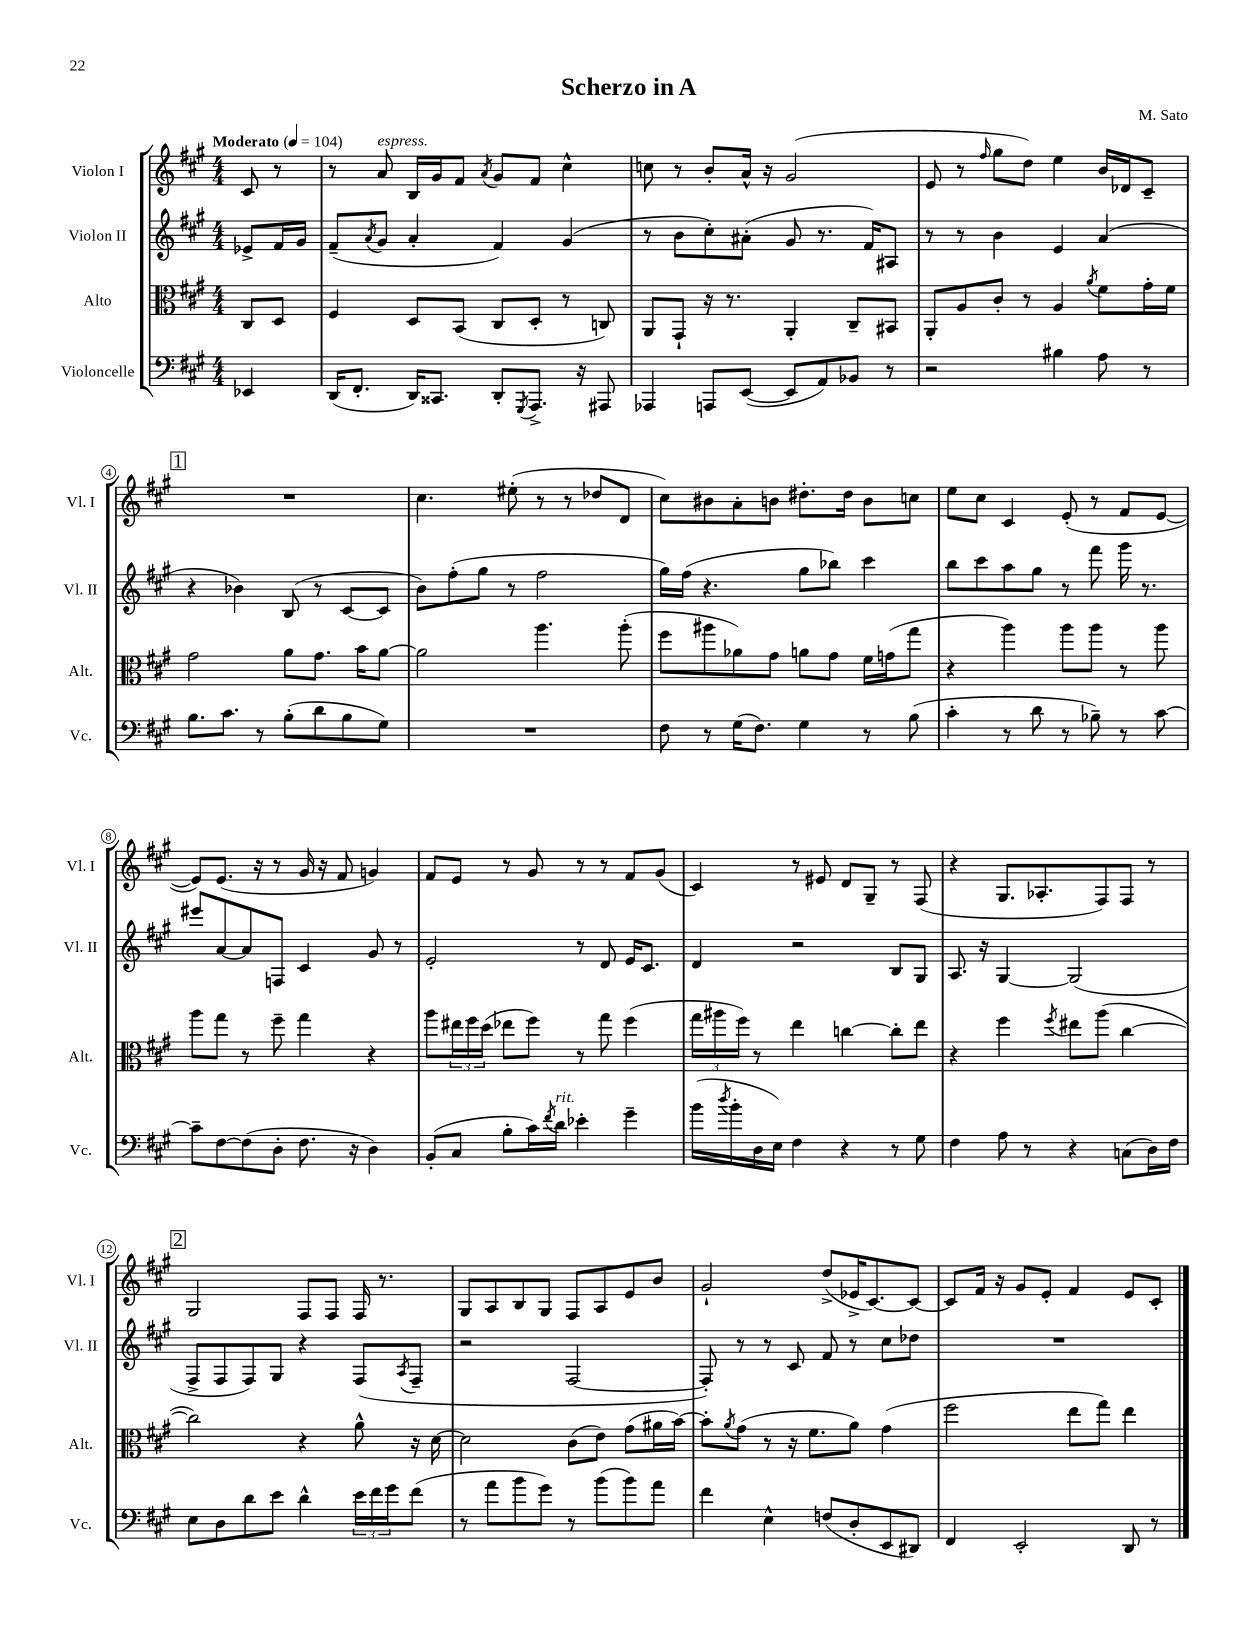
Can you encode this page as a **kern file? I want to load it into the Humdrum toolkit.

**kern	**kern	**kern	**kern
*staff4	*staff3	*staff2	*staff1
*clefF4	*clefC3	*clefG2	*clefG2
*k[f#c#g#]	*k[f#c#g#]	*k[f#c#g#]	*k[f#c#g#]
*M4/4	*M4/4	*M4/4	*M4/4
*MM104	*MM104	*MM104	*MM104
4EE-	8C#	8e-^	8c#
.	8D	16f#	8r
.	.	16g#	.
=	=	=	=
(16DD	4F#	(8f#~	8r
8.FF#'	.	.	.
.	.	8qa	.
.	.	8g#	8a
16DD)	8D	4a'	16B
8.CC##	.	.	16g#
.	(8BB	.	8f#
.	.	.	8qa
8DD'	8C#	4f#)	8g#
8qGGG#	.	.	.
8.AAA^	8D'	.	8f#
.	8r	(4g#	4cc#^^
16r	.	.	.
8AAA#	8C)	.	.
=	=	=	=
4AAA-	8AA	8r	8cc
.	8GG#`	8b	8r
8AAA	16r	8cc#')	8b'
.	8.r	.	.
([8EE	.	(8a#'	16a^^
.	.	.	16r
8EE]	4AA'	8g#	(2g#
8AA)	.	8.r	.
8BB-	8C#~	.	.
.	.	16f#)	.
8r	8BB#	8A#	.
=	=	=	=
2r	8AA'	8r	8e
.	8A	8r	8r
.	.	.	16qqff#
.	8c#'	4b	8gg#
.	8r	.	8dd)
4B#	4A	4e	4ee
.	8qa	.	.
8A	8f#	(4a	16b
.	.	.	16d-
8r	16g#'	.	8c#~
.	16f#	.	.
=	=	=	=
8.B	2g#	4r	1r
8.c#	.	.	.
.	.	4b-)	.
8r	.	.	.
(8B'	8a	(8B	.
8d	8.g#	8r	.
8B	.	[8c#	.
.	16b	.	.
8G#)	[8a	8c#]	.
=	=	=	=
1r	2a]	8b)	4.cc#
.	.	(8ff#'	.
.	.	8gg#	.
.	.	8r	(8ee#'
.	4.aa	2ff#	8r
.	.	.	8r
.	.	.	8dd-
.	(8aa'	.	8d
=	=	=	=
8F#	8ff#	16gg#)	8cc#)
.	.	(16ff#	.
8r	8aa#	4.r	8b#
(16G#	8a-)	.	8a'
8.F#)	.	.	.
.	8g#	.	8b
4G#	8a	8gg#	8.dd#'
.	8g#	8bb-)	.
.	.	.	16dd#
8r	16f#	4ccc#	8b
.	(16g	.	.
(8B	8gg#	.	8cc
=	=	=	=
4c#'	4r	8bb	8ee
.	.	8ccc#	8cc#
8r	4aa)	8aa	4c#
8d	.	8gg#	.
8r	8aa	8r	(8e'
8B-~)	8aa	8fff#	8r
8r	8r	16ggg#	8f#
.	.	8.r	.
[8c#	8aa	.	[8e
=	=	=	=
8c#~]	8aa	8eee#	8e])
[8F#	8gg#	[8a	(8.e
(8F#]	8r	8a]	.
.	.	.	16r
8D'	8ff#~	8F	8r
8.F#	4gg#	4c#	16g#
.	.	.	16r
.	.	.	8f#
16r	.	.	.
4D)	4r	8g#	4g)
.	.	8r	.
=	=	=	=
(8BB'	8aa	2e'	8f#
8C#	24ee#	.	8e
.	24ff#	.	.
.	(24dd	.	.
8B'	8ee-	.	8r
16c#)	8ff#)	.	8g#
8qf#	.	.	.
16d	.	.	.
4e-'	8r	8r	8r
.	8gg#	8d	8r
4g#~	(4ff#	16e	8f#
.	.	8.c#	.
.	.	.	(8g#
=	=	=	=
(16b	24gg#	4d	4c#)
.	24aa#	.	.
8qdd	.	.	.
16b'	.	.	.
.	24ff#)	.	.
16D	8r	.	.
16E)	.	.	.
4F#	4ee	2r	8r
.	.	.	8e#
4r	[4cc	.	8d
.	.	.	8G#~
8r	8cc']	8B	8r
8G#	8ee	8G#	(8F#
=	=	=	=
4F#	4r	8.A	4r
.	.	16r	.
8A	4ff#	[4G#	8.G#
8r	.	.	.
.	.	.	8.A-'
.	8qff#	.	.
4r	8ee#	(2G#]	.
.	(8aa	.	8F#)
(8C	[4cc#	.	8F#
16D)	.	.	8r
16F#	.	.	.
=	=	=	=
8E	2cc#])	8F#^	2G#
8D	.	8F#	.
8d	.	8F#)	.
8e	.	8G#	.
4d^^	4r	4r	8F#
.	.	.	8F#
24e	8a^^	(8F#	16F#
24f#	.	.	.
.	.	.	8.r
24g#	.	.	.
.	.	8qA	.
(8f#	16r	8F#~	.
.	[16d	.	.
=	=	=	=
8r	2d]	2r	8G#
8a	.	.	8A
8b	.	.	8B
8g#)	.	.	8G#
8r	(8c#	[2F#	8F#
(8b	8e)	.	8A
8b)	(8g#	.	8e
8a	16a#	.	8b
.	[16b)	.	.
=	=	=	=
4f#	8b']	8F#'])	2g#`
.	8qa	.	.
.	(8g#	8r	.
4E^^	8r	8r	.
.	16r	8c#	.
.	8.f#	.	.
(8F	.	8f#	(8dd^
8D'	8a)	8r	16e-^
.	.	.	[8.c#)
8EE	(4g#	8cc#	.
8DD#)	.	8dd-	8c#_
=	=	=	=
4FF#	2ff#	1r	8c#]
.	.	.	16f#
.	.	.	16r
2EE'	.	.	8g#
.	.	.	8e'
.	8ee	.	4f#
.	8gg#)	.	.
8DD	4ee	.	8e
8r	.	.	8c#'
==	==	==	==
*-	*-	*-	*-
